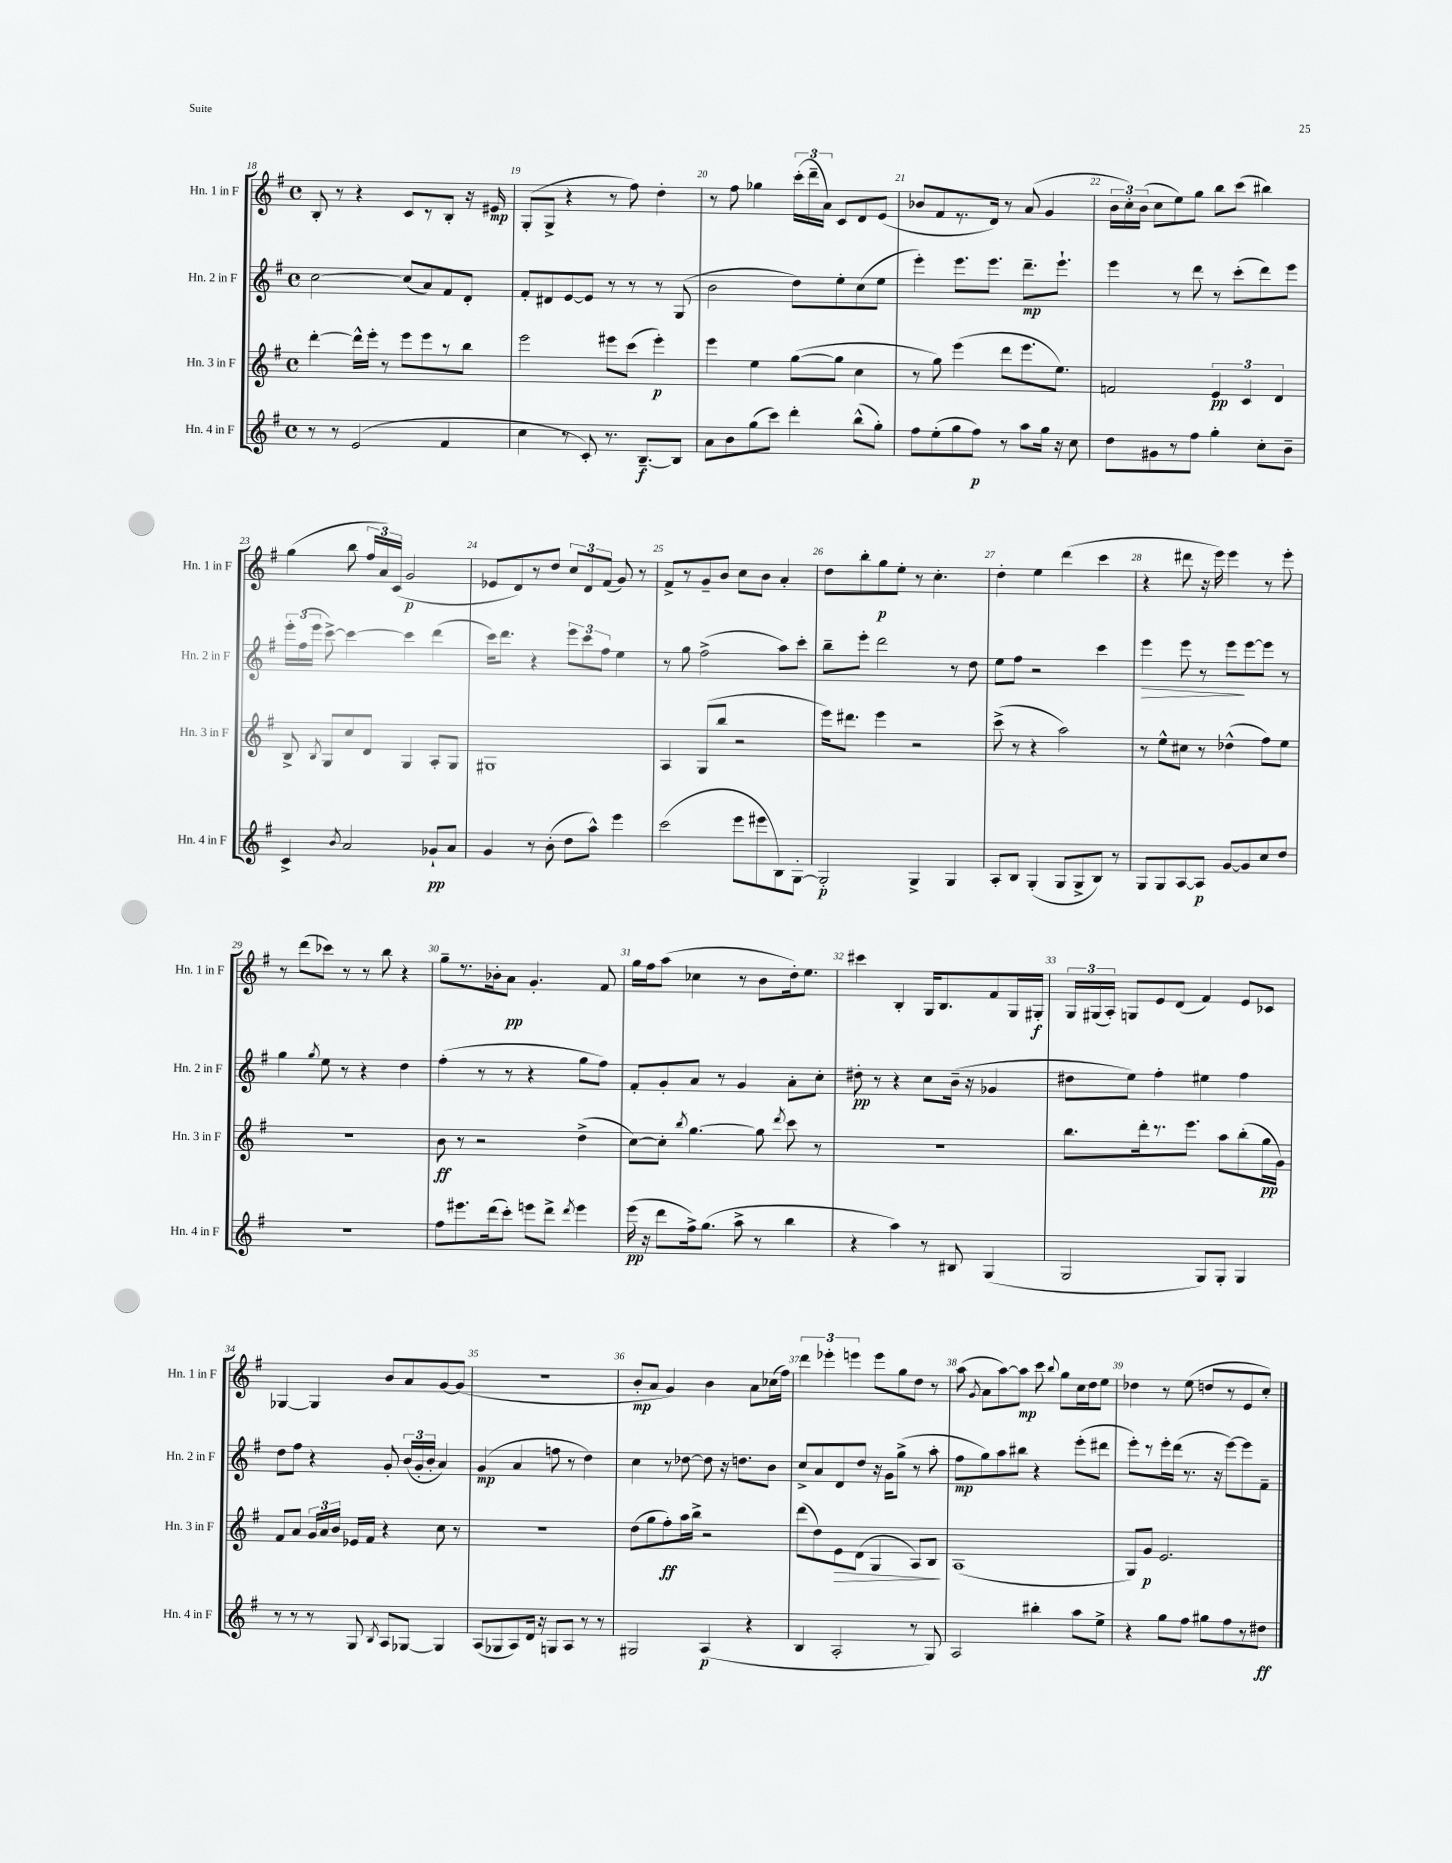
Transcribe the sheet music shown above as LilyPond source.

<<
\new StaffGroup <<
\new Staff = "s0" \with { instrumentName = "Hn. 1 in F" shortInstrumentName = "Hn. 1 in F" } {
    \clef treble \key g \major \defaultTimeSignature \time 4/4
    \autoBeamOff b8-. r8 r4 c'8[ r8 b8]-. r16 eis'16\mp |
    g8[-.( g8]-> r4 r8 fis''8) d''4-. |
    r8 fis''8 ges''4 \tuplet 3/2 { c'''16[-.( d'''16-- a'16]) } c'8[ d'8 e'8]( |
    bes'8[ fis'8 r8. d'16]) r8 a'8( g'4 |
    \tuplet 3/2 { b'16[ c''16-.) b'16]( } c''8[ e''8) g''8] b''8[ c'''8]( bis''4) |
    g''4( b''8 \tuplet 3/2 { fis''16[ a'16) c'16]( } g'2\p |
    ees'8[ d'8) r8 d''8] \tuplet 3/2 { c''8[ d'8 fis'8]( } g'8) r8 |
    fis'8[-> r8 g'8-- b'8] c''8[ b'8] a'4-. |
    d''8[ b''8-. g''8\p e''8]-. r8 c''4.-. |
    d''4-. e''4 d'''4( c'''4 |
    r4 dis'''8 r16 e'''16) e'''4 r8 e'''8-. |
    r8 d'''8[( ces'''8]) r8 r8 b''8 r4 |
    g''8[-- r8. bes'16-. a'8]\pp g'4.-. fis'8 |
    g''16[ fis''16 a''8]( ces''4 r8 b'8[ d''16-.) e''8.] |
    cis'''4 b4-. g16[ b8. fis'8 g16 gis16]-.\f |
    \tuplet 3/2 { g16[ gis16( a16]-.) } g8[ e'8 d'8]( fis'4) e'8[ ces'8] |
    ges4~ ges4 b'8[ a'8 g'8~ g'8]( |
    R1 |
    b'8[-.\mp a'8] g'4) b'4 a'8[ ces''16( fis''16]) |
    \tuplet 3/2 { d'''4 ees'''4-. e'''4 } e'''8[ g''8 d''8] r8 |
    a''8( \acciaccatura { g'8 } a'8[ a''8~) a''8]\mp c'''8 \appoggiatura { b''8 } g''8[ c''16 d''16 e''8] |
    des''4 r8 e''8( d''8[ r8 e'8 c''8]-.) \bar "|." |
}
\new Staff = "s1" \with { instrumentName = "Hn. 2 in F" shortInstrumentName = "Hn. 2 in F" } {
    \clef treble \key g \major \defaultTimeSignature \time 4/4
    \autoBeamOff c''2~ c''8[( a'8) fis'8 d'8]-. |
    fis'8[-. dis'8 e'8~ e'8] r8 r8 r8 g8( |
    b'2 d''8[) e''8-. c''8( e''8] |
    e'''4-.) e'''8.[ e'''8.] d'''8.[--\mp e'''8.]-! |
    e'''4 r8 d'''8 r8 c'''8[-.( d'''8) e'''8] |
    \tuplet 3/2 { e'''16[-. fis''16( e'''16] } c'''8~->) c'''4~ c'''4 d'''4( |
    c'''16[) d'''8.] r4 \tuplet 3/2 { e'''8[ c'''8 fis''8] } e''4 |
    r8 g''8 fis''2->( a''8[) c'''8]-. |
    b''8[-- e'''8]-. d'''2 r8 d''8 |
    e''8[ fis''8] r2 c'''4 |
    e'''4\> e'''8 r8 e'''8[\! e'''8~ e'''8] r8 |
    g''4 \acciaccatura { g''8 } e''8 r8 r4 d''4 |
    fis''4-.( r8 r8 r4 g''8[ fis''8]) |
    fis'8[-. g'8-. a'8] r8 g'4 a'8[-. c''8]-. |
    dis''8-.\pp r8 r4 c''8[ b'16]--( r16 ges'4 |
    dis''8[ e''8]) fis''4-. eis''4 fis''4 |
    d''8[ fis''8] r4 g'8-. \tuplet 3/2 { b'16[( g'16-. b'16]-. } a'4) |
    g'4\mp( a'4 f''8 r8 d''4) |
    c''4 r8 des''8~ des''8 r16 d''8.[ b'8] |
    c''8[-> a'8 d'8 d''8] r16 g'16[ g''8]->( r8 a''8-. |
    fis''8[\mp g''8) a''8 bis''8] r4 e'''8[-.( dis'''8] |
    e'''8[-.) r8 e'''16-. d'''16]( r8. r16 e'''8[~) e'''8 fis'8]-- \bar "|." |
}
\new Staff = "s2" \with { instrumentName = "Hn. 3 in F" shortInstrumentName = "Hn. 3 in F" } {
    \clef treble \key g \major \defaultTimeSignature \time 4/4
    \autoBeamOff d'''4~-. d'''16[-^ e'''16]-. r8 e'''8[ e'''8 r8 b''8] |
    e'''2 eis'''8[ c'''8]( eis'''4-.\p) |
    e'''4 e''4 g''8[~( g''8] c''4 |
    r8 g''8) e'''4( d'''8[ e'''8. e''8.]) |
    f'2 \tuplet 3/2 { e'4\pp c'4 d'4 } |
    b8-> \acciaccatura { b8 } g8[ c''8 d'8] g4 a8[-. g8] |
    gis1 |
    a4 g8[( b''8] r2 |
    e'''16[) dis'''8.] e'''4 r2 |
    c'''8->( r8 r4 a''2) |
    r8 e''8[-^ cis''8] r8 des''4-^( fis''8[) e''8] |
    R1 |
    b'8\ff r8 r2 d''4->( |
    c''8[~) c''8]-. \acciaccatura { b''8 } g''4.~ g''8 \acciaccatura { d'''8 } c'''8 r8 |
    R1 |
    b''8.[ d'''16-. r8. e'''8.] a''8[ b''8-.( g''16\pp g'16]) |
    fis'8[ a'8] \tuplet 3/2 { g'16[ a'16 b'16] } ees'16[ fis'16] r4 c''8 r8 |
    r1 |
    d''8[( g''8 fis''8-.\ff) a''16 b''16]-> r2 |
    d'''8[( d''8) e'8\> d'8]( g4 a8[) b8]\! |
    a1( |
    g8[) g'8]\p e'2. \bar "|." |
}
\new Staff = "s3" \with { instrumentName = "Hn. 4 in F" shortInstrumentName = "Hn. 4 in F" } {
    \clef treble \key g \major \defaultTimeSignature \time 4/4
    \autoBeamOff r8 r8 e'2( fis'4 |
    c''4 r8 c'8-.) r8. b8.[~--\f b8] |
    a'8[ b'8 g''8( c'''8]) d'''4-. b''8[-^( g''8]-.) |
    fis''8[ e''8-.( g''8 fis''8]\p) r8 a''8[ g''16] r16 c''8 |
    d''8[ gis'8 r8 fis''8] g''4-. c''8[-. b'8]-- |
    c'4-> \acciaccatura { b'8 } a'2 ges'8[-!\pp a'8] |
    g'4 r8 b'8-.( d''8[ a''8]-^) e'''4 |
    c'''2( e'''8[ eis'''8 b8) g8]~-. |
    g2-.\p g4-> g4 |
    a8[-. b8] g4-.( g8[ g8-> b8]) r8 |
    g8[ g8 a8~ a8]\p g'8[~ g'8 c''8 d''8] |
    R1 |
    fis''8[ eis'''8. d'''16( c'''8]-.) e'''8[ d'''8]-> \acciaccatura { d'''8 } e'''4 |
    e'''16\pp( r16 d'''8[ fis''16->) g''8.]( a''8-> r8 b''4 |
    r4 a''4) r8 bis8 g4( |
    g2 g8[) g8]-. g4 |
    r8 r8 r8 g8 \acciaccatura { b8 } a8[ ges8]~ ges4 |
    a8[( ges8 a8) d'16] r16 g8[ a8] r8 r8 |
    gis2 a4\p( r4 |
    b4 a2-. r8 g8) |
    a2 bis''4-. a''8[ e''8]-> |
    r4 g''8[ fis''8] gis''8[ fis''8 r8 dis''8]\ff \bar "|." |
}
>>
>>
\layout { \context { \Score currentBarNumber = #18 \override BarNumber.break-visibility = ##(#f #t #t) barNumberVisibility = #all-bar-numbers-visible } }
